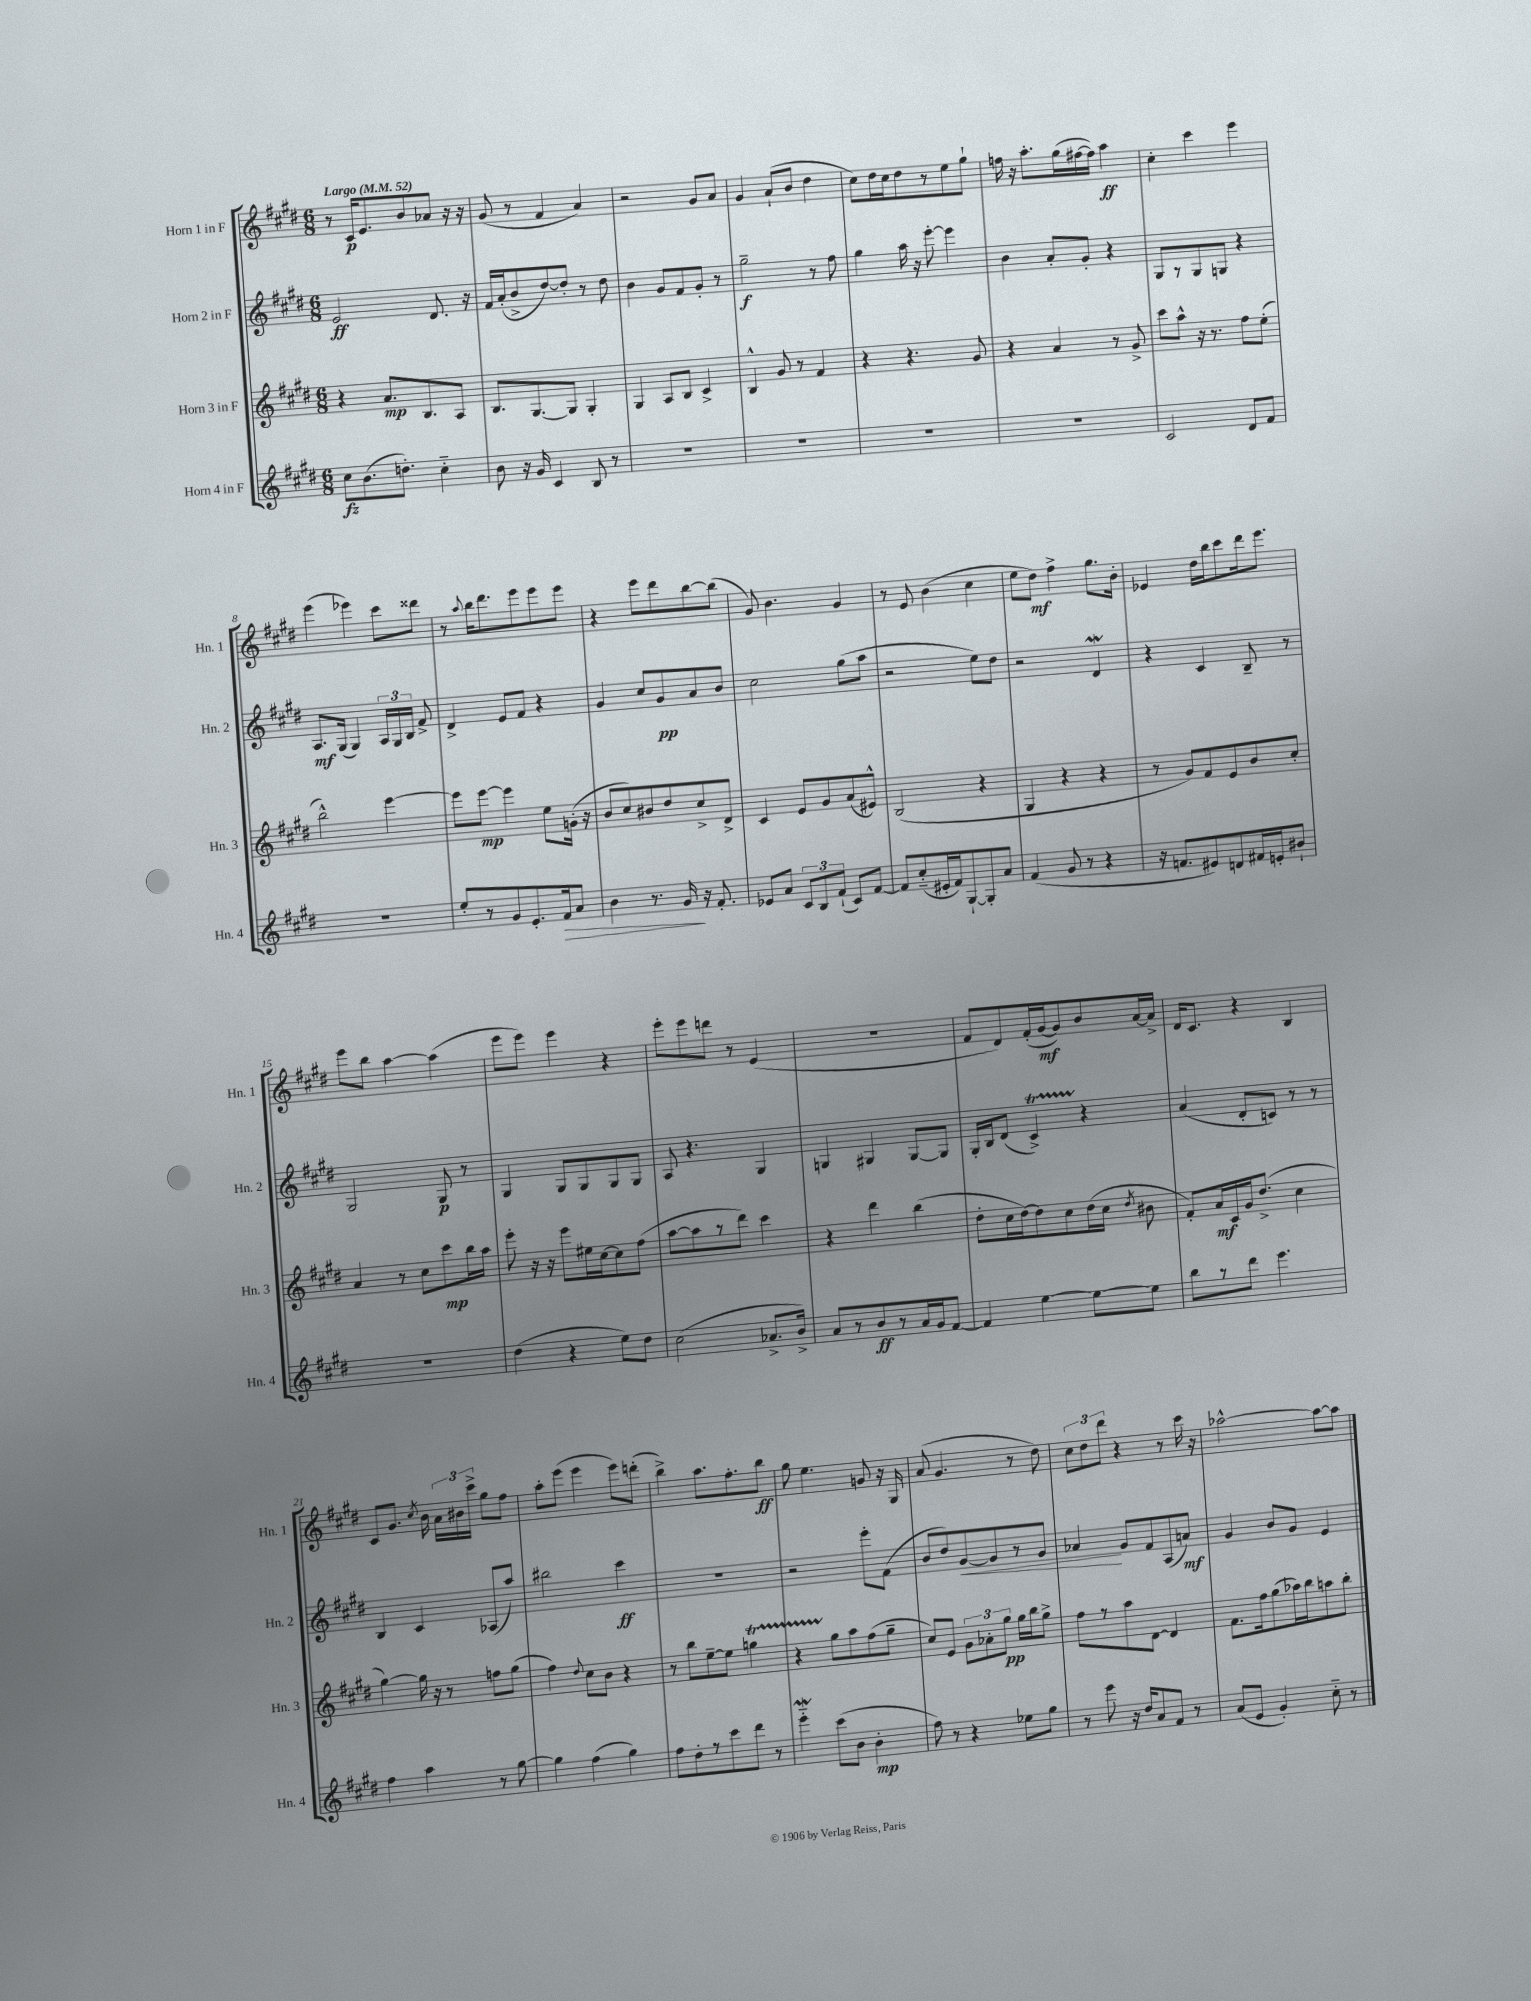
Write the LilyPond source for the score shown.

<<
\new StaffGroup <<
\new Staff = "s0" \with { instrumentName = "Horn 1 in F" shortInstrumentName = "Hn. 1" } {
    \clef treble \key e \major \numericTimeSignature \time 6/8 \tempo "Largo" 4 = 52
    \autoBeamOff r8 cis'16[\p e'8. b'8 aes'8] r16 r16 |
    gis'8( r8 fis'4 a'4) |
    r2 gis'8[ a'8] |
    gis'4 a'8[-!( b'8] dis''4 |
    cis''8[) dis''16 cis''16 dis''8 r8 e''8 gis''8]-! |
    f''16 r16 a''8.[-. gis''16( fis''16~ fis''16]) a''4\ff |
    cis''4-. cis'''4 e'''4 |
    e'''4( ees'''4) cis'''8[ disis'''8] |
    r8 \appoggiatura { a''8 } b''16[ dis'''8. e'''8 e'''8 e'''8] |
    r4 e'''8[ dis'''8 b''8~ b''8]( |
    gis'8) b'4. gis'4 |
    r8 e'8 b'4( cis''4 |
    e''8[ dis''8]\mf) fis''4-> gis''8.[ b'16]-. |
    ees'4 dis''16[ b''16 cis'''8 dis'''16 e'''8.] |
    e'''8[ b''8] a''4~ a''4( |
    e'''8[ e'''8]) e'''4 r4 |
    e'''8[-. e'''8 d'''8] r8 e'4( |
    R2. |
    fis'8[ dis'8) fis'16-.( gis'16~\mf gis'8) b'8 a'16~ a'16]-> |
    dis'16[ cis'8.] r4 b4 |
    cis'8[ gis'8.] \acciaccatura { cis''8 } b'16 \tuplet 3/2 { a'16[ bis'16 cis'''16]-> } gis''8[ fis''8] |
    a''8[-. e'''8]( e'''4 e'''8[) d'''8]-.( |
    b''4->) a''8.[ fis''8.-. b''8]\ff |
    gis''8 e''4. g'8 r16 gis16 |
    a'8( gis'4. r8 dis''8) |
    \tuplet 3/2 { cis''8[ dis''8 dis'''8] } r4 r8 cis'''16 r16 |
    aes''2~-^ aes''8[~ aes''8] \bar "|." |
}
\new Staff = "s1" \with { instrumentName = "Horn 2 in F" shortInstrumentName = "Hn. 2" } {
    \clef treble \key e \major \numericTimeSignature \time 6/8
    \autoBeamOff e'2\ff dis'8. r16 |
    fis'16[ a'16-.( b'8-> dis''8~) dis''8]-. r8 dis''8 |
    b'4 gis'8[ fis'8 gis'8]-. r8 |
    gis''2--\f r8 fis''8 |
    gis''4 a''16 r16 e'''8~-. e'''4 |
    b'4 a'8[-. gis'8]-. r4 |
    gis8[ r8 gis8 g8] r4 |
    a8.[\mf gis16]( gis4) \tuplet 3/2 { a16[ gis16 b16] } fis'8-> |
    dis'4-> e'8[ fis'8] r4 |
    gis'4 cis''8[ gis'8\pp a'8 b'8] |
    cis''2 gis''8[( a''8] |
    r2 e''8[) dis''8] |
    r2 dis'4\mordent |
    r4 cis'4 b8-- r8 |
    gis2 gis8\p r8 |
    gis4 gis8[ gis8 gis8 gis8] |
    a8 r4. gis4 |
    g4 gis4 gis8[~ gis8] |
    gis16[-. b16 dis'8]( cis'4->\startTrillSpan) r4\stopTrillSpan |
    a'4( dis'8[-. c'8]) r8 r8 |
    b4 cis'4 aes8[( a''8]) |
    bis''2 cis'''4\ff |
    R2. |
    r2 e'''8[-. fis'8]( |
    b'8[ dis''8) gis'8~\< gis'8 r8 gis'8] |
    aes'4\! gis'8[ fis'8 a8( a'8]\mf) |
    gis'4 b'8[ gis'8] e'4 \bar "|." |
}
\new Staff = "s2" \with { instrumentName = "Horn 3 in F" shortInstrumentName = "Hn. 3" } {
    \clef treble \key e \major \numericTimeSignature \time 6/8
    \autoBeamOff r4 a'8.[\mp b8. a8] |
    b8.[ gis8.~ gis8] gis4-. |
    gis4 a8[ b8] cis'4-> |
    b4-^ gis'8 r8 fis'4 |
    r4 r4. gis'8 |
    r4 a'4 r8 gis'8-> |
    cis'''8[ a''8]-^ r16 r8. fis''8[ e''8]-.( |
    b''2-^) e'''4~ |
    e'''8[ e'''8]~\mp e'''4 e''8[ g'16]-.( r16 |
    b'8[ cis''8) bis'8 dis''8 cis''8-> dis'8]-> |
    cis'4 e'8[ gis'8 a'8( eis'8]-^) |
    b2( r4 |
    gis4 r4 r4 |
    r8 gis'8[) fis'8 e'8 b'8 cis''8]-. |
    a'4 r8 cis''8[ cis'''8\mp b''16 a''16] |
    e'''8-. r16 r16 e'''8[ eis''16 cis''16~ cis''8 fis''8]( |
    a''8[~ a''8 r8 dis'''8]) cis'''4 |
    r4 dis'''4 b''4( |
    dis''8[-. cis''16 dis''16~) dis''8 cis''8 dis''16( cis''16] \acciaccatura { dis''8 } bis'8 |
    fis'8[-.) a'16\mf cis'16 gis'16 dis''8.]->( cis''4 |
    gis''4~) gis''16 r16 r8 f''8[ gis''8]( |
    fis''4) \appoggiatura { dis''8 } cis''8[ b'8] r4 |
    r8 b''8[ e''8~-- e''8] g''4\startTrillSpan |
    r4 gis''8[\stopTrillSpan a''8 fis''8( gis''8]-- |
    cis''8[) e'8] \tuplet 3/2 { gis'8[ aes'8-. gis''8]\pp } gis''16[ b''16 gis''8]-> |
    fis''8[ r8 a''8 dis'8]~ dis'4 |
    fis'8.[ fis''16 gis''8( aes''16) b''16 a''8 b''8]-. \bar "|." |
}
\new Staff = "s3" \with { instrumentName = "Horn 4 in F" shortInstrumentName = "Hn. 4" } {
    \clef treble \key e \major \numericTimeSignature \time 6/8
    \autoBeamOff cis''8[\fz b'8.( d''8.]-.) cis''4-_ |
    b'8 r16 gis'16 cis'4 b8 r8 |
    R2. |
    R2. |
    R2. |
    R2. |
    cis'2 dis'8[ fis'8] |
    R2. |
    e''8[-. r8 gis'8 e'8.-. fis'16\> a'8] |
    b'4 r8. gis'16\! r16 fis'8.-. |
    ees'8[ a'8] \tuplet 3/2 { cis'8[ b8 fis'8]-!( } cis'8[) fis'8]~ |
    fis'8[ cis''8-_( eis'16-. fis'16) gis8~-! gis8-. a'8] |
    fis'4( gis'8 r8 r4 |
    r16 f'8.[ eis'8) d'8 fis'16 e'16-. bis'8]-! |
    R2. |
    dis''4( r4 e''8[) dis''8] |
    cis''2( aes'8.[-> b'16]->) |
    a'8[ r8 b'8\ff r8 a'16 gis'16 fis'8]~ |
    fis'4 e''4~ e''8[~ e''8] |
    b''8[ r8 dis'''8] e'''4. |
    fis''4 a''4 r8 gis''8~ |
    gis''4 fis''4( gis''4) |
    fis''8[ dis''8-. r8 cis'''8 dis'''8] r8 |
    e'''4-_\mordent cis'''8[( b'8] b'4-.\mp |
    fis''8) r8 r4 ees''8[ gis''8] |
    r8 e'''8 r16 dis''16[ a'8 fis'8] r8 |
    a'8[( e'8] gis'4-.) cis''8-_ r8 \bar "|." |
}
>>
>>
